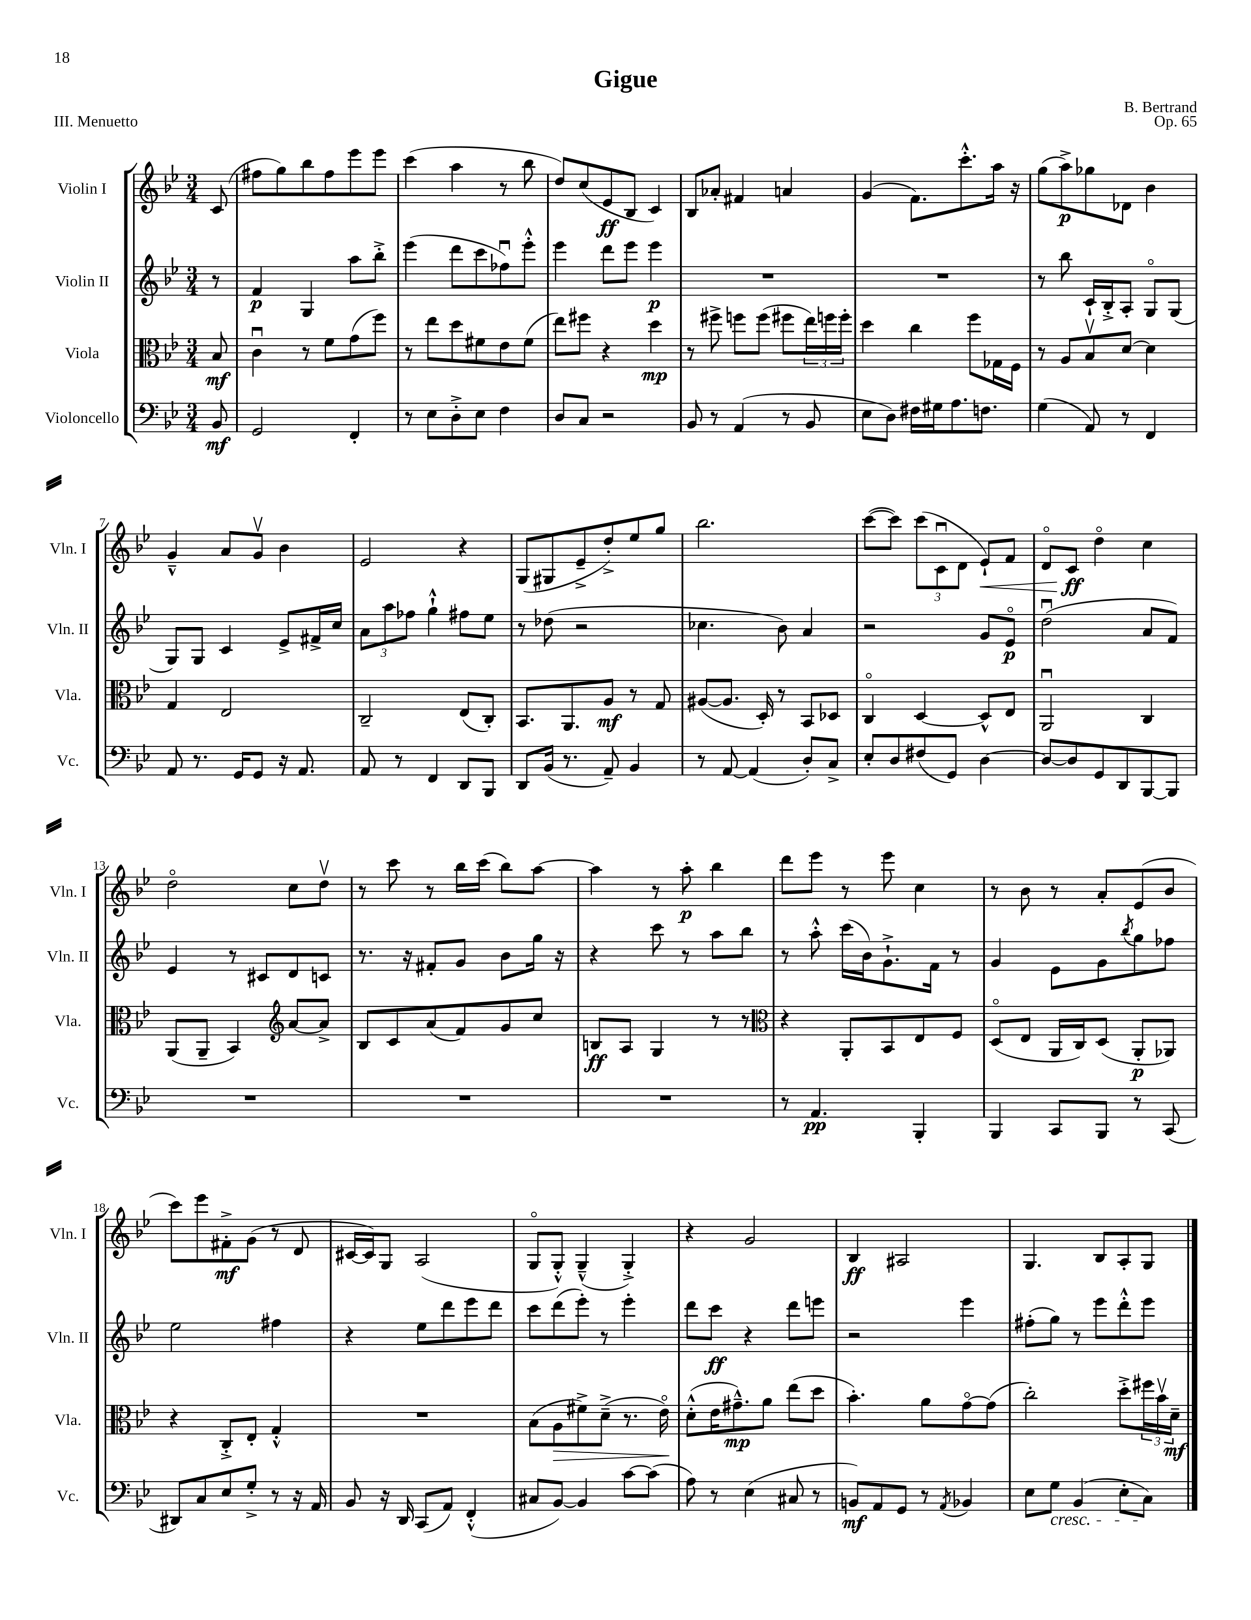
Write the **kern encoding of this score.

**kern	**dynam	**kern	**dynam	**kern	**dynam	**kern	**dynam
*part4	*part4	*part3	*part3	*part2	*part2	*part1	*part1
*staff4	*staff4	*staff3	*staff3	*staff2	*staff2	*staff1	*staff1
*I"Violoncello	*	*I"Viola	*	*I"Violin II	*	*I"Violin I	*
*I'Vc.	*	*I'Vla.	*	*I'Vln. II	*	*I'Vln. I	*
*clefF4	*	*clefC3	*	*clefG2	*	*clefG2	*
*k[b-e-]	*	*k[b-e-]	*	*k[b-e-]	*	*k[b-e-]	*
*M3/4	*	*M3/4	*	*M3/4	*	*M3/4	*
=	=	=	=	=	=	=	=
8BB-/	mf	8B-/	mf	8r	.	(8c/	.
=1	=1	=1	=1	=1	=1	=1	=1
2GG/	.	4cu\	.	4f/	p	8ff#X\L	.
.	.	.	.	.	.	8gg\)	.
.	.	8r	.	4G/	.	8bb-\	.
.	.	8f\L	.	.	.	8ff#\	.
4FF'/	.	(8g\	.	8aa\L	.	8eee-\	.
.	.	8ff\J)	.	8bb-'^\J	.	8eee-\J	.
=2	=2	=2	=2	=2	=2	=2	=2
8r	.	8r	.	(4eee-\	.	(4ccc\	.
8E-\L	.	8ee-\L	.	.	.	.	.
8D'^\	.	8dd\	.	8ddd\L	.	4aa\	.
8E-\J	.	8f#X\	.	8ccc\	.	.	.
4F\	.	8e-\	.	8ff-Xu\)	.	8r	.
.	.	(8f#\J	.	8eee-'^^\J	.	8bb-\	.
=3	=3	=3	=3	=3	=3	=3	=3
8D/L	.	8ee-\L)	.	4eee-\	.	8dd/L)	.
8C/J	.	8ff#X\J	.	.	.	(8cc/	.
2r	.	4r	.	8ddd\L	.	8e-/	ff
.	.	.	.	8eee-\J	.	8B-/J	.
.	.	4dd\	mp	4eee-\	p	4c/)	.
=4	=4	=4	=4	=4	=4	=4	=4
8BB-/	.	8r	.	2.r	.	8B-/L	.
8r	.	8ff#X^\	.	.	.	8a-X'/J	.
(4AA/	.	8ffn\L	.	.	.	4f#X/	.
.	.	(8ff\J	.	.	.	.	.
8r	.	8ff#X\L	.	.	.	4an/	.
8BB-/	.	24ee-\L)	.	.	.	.	.
.	.	24ffn\	.	.	.	.	.
.	.	24ff'\JJ	.	.	.	.	.
=5	=5	=5	=5	=5	=5	=5	=5
8E-\L	.	4dd\	.	2.r	.	(4g/	.
8D\J)	.	.	.	.	.	.	.
16F#X\LL	.	4cc\	.	.	.	8.f\L)	.
16G#X\J	.	.	.	.	.	.	.
8.A\	.	.	.	.	.	.	.
.	.	.	.	.	.	8.ccc'^^\	.
.	.	8ff\L	.	.	.	.	.
8.Fn\J	.	.	.	.	.	.	.
.	.	16G-X\L	.	.	.	16aa\Jk	.
.	.	16F\JJ	.	.	.	16r	.
=6	=6	=6	=6	=6	=6	=6	=6
(4G\	.	8r	.	8r	.	(8gg\L	.
.	.	8A/L	.	8bb-\	.	8aa^\)	p
8AA/)	.	8B-v/	.	16c`/LL	.	8gg-X\	.
.	.	.	.	16B-'^/J	.	.	.
8r	.	[8d/J	.	8A'/J	.	8d-X\J	.
4FF/	.	4d\]	.	8G/L	.	4b-\	.
.	.	.	.	(8G/J	.	.	.
!!LO:LB:g=z
=7	=7	=7	=7	=7	=7	=7	=7
8AA/	.	4G/	.	8G/L)	.	4g~^^/	.
8.r	.	.	.	8G/J	.	.	.
.	.	2E-/	.	4c/	.	8a/L	.
16GG/KL	.	.	.	.	.	.	.
8GG/J	.	.	.	.	.	8gv/J	.
16r	.	.	.	8e-^/L	.	4b-\	.
8.AA/	.	.	.	.	.	.	.
.	.	.	.	16f#X^/L	.	.	.
.	.	.	.	16cc/JJ	.	.	.
=8	=8	=8	=8	=8	=8	=8	=8
8AA/	.	2C~/	.	12a\L	.	2e-/	.
.	.	.	.	12aa\	.	.	.
8r	.	.	.	.	.	.	.
.	.	.	.	12ff-X\J	.	.	.
4FF/	.	.	.	4gg`^^\	.	.	.
8DD/L	.	(8E-/L	.	8ff#X\L	.	4r	.
8BBB-/J	.	8C'/J)	.	8ee-\J	.	.	.
=9	=9	=9	=9	=9	=9	=9	=9
8DD/L	.	8.BB-/L	.	8r	.	(8G/L	.
(16BB-/Jk	.	.	.	(8dd-X\	.	8G#X/	.
8.r	.	8.AA/	.	.	.	.	.
.	.	.	.	2r	.	8e-~^/	.
8AA~/)	.	8A/J	mf	.	.	8dd'^/)	.
4BB-/	.	8r	.	.	.	8ee-/	.
.	.	8G/	.	.	.	8gg/J	.
=10	=10	=10	=10	=10	=10	=10	=10
8r	.	([8A#X/L	.	4.cc-X\	.	2.bb-\	.
[8AA/	.	8.A#/J]	.	.	.	.	.
(4AA/]	.	.	.	.	.	.	.
.	.	16D'/)	.	.	.	.	.
.	.	8r	.	8b-\)	.	.	.
8D'/L)	.	8BB-/L	.	4a/	.	.	.
8C^/J	.	8D-X/J	.	.	.	.	.
=11	=11	=11	=11	=11	=11	=11	=11
8E-'/L	.	4C/	.	2r	.	([8ccc\L	.
8D/	.	.	.	.	.	8ccc\J])	.
(8F#X/	.	[4D/	.	.	.	(12ccc\L	.
.	.	.	.	.	.	12cu\	.
8GG/J)	.	.	.	.	.	.	.
.	.	.	.	.	.	12d\J	.
!	!	!	!	!	!	!	!LO:HP:b
[4D\	.	8D^^/L]	.	8g/L	.	8e-`/L)	<
.	.	8E-/J	.	8e-/J	p	8f/J	.
=12	=12	=12	=12	=12	=12	=12	=12
8D/L_	.	2AAu/	.	(2ddu\	.	8d/L	.
8D/]	.	.	.	.	.	8c/J	ff
8GG/	.	.	.	.	.	4dd\	[
8DD/	.	.	.	.	.	.	.
[8BBB-/	.	4C/	.	8a/L	.	4cc\	.
8BBB-/J]	.	.	.	8f/J)	.	.	.
!!LO:LB:g=z
=13	=13	=13	=13	=13	=13	=13	=13
2.r	.	(8AA/L	.	4e-/	.	2dd\	.
.	.	8AA~/J	.	.	.	.	.
.	.	4BB-/)	.	8r	.	.	.
.	.	.	.	8c#X/L	.	.	.
*	*	*clefG2	*	*	*	*	*
.	.	[8a/L	.	8d/	.	8cc\L	.
.	.	8a^/J]	.	8cn/J	.	8ddv\J	.
=14	=14	=14	=14	=14	=14	=14	=14
2.r	.	8B-/L	.	8.r	.	8r	.
.	.	8c/	.	.	.	8ccc\	.
.	.	.	.	16r	.	.	.
.	.	(8a/	.	8f#X'/L	.	8r	.
.	.	8f/)	.	8g/J	.	16bb-\LL	.
.	.	.	.	.	.	(16ccc\JJ	.
.	.	8g/	.	8b-\L	.	8bb-\L)	.
.	.	8cc/J	.	16gg\Jk	.	[8aa\J	.
.	.	.	.	16r	.	.	.
=15	=15	=15	=15	=15	=15	=15	=15
2.r	.	8Bn/L	ff	4r	.	4aa\]	.
.	.	8A/J	.	.	.	.	.
.	.	4G/	.	8ccc\	.	8r	.
.	.	.	.	8r	.	8aa'\	p
.	.	8r	.	8aa\L	.	4bb-\	.
.	.	8r	.	8bb-\J	.	.	.
=16	=16	=16	=16	=16	=16	=16	=16
*	*	*clefC3	*	*	*	*	*
8r	.	4r	.	8r	.	8ddd\L	.
4.AA/	pp	.	.	8aa'^^\	.	8eee-\J	.
.	.	8AA'/L	.	(16ccc\LL	.	8r	.
.	.	.	.	16b-\J)	.	.	.
.	.	8BB-/	.	8.g`^\	.	8eee-\	.
4BBB-'/	.	8E-/	.	.	.	4cc\	.
.	.	.	.	16f\Jk	.	.	.
.	.	8F/J	.	8r	.	.	.
=17	=17	=17	=17	=17	=17	=17	=17
4BBB-/	.	(8D/L	.	4g/	.	8r	.
.	.	8E-/J	.	.	.	8b-\	.
8CC/L	.	16AA/LL	.	8e-\L	.	8r	.
.	.	16C/J)	.	.	.	.	.
8BBB-/J	.	(8D/J	.	8g\	.	8a'/L	.
.	.	.	.	8qbb-/	.	.	.
8r	.	8AA'/L	p	8gg\	.	(8e-/	.
(8CC/	.	8AA-X/J)	.	8ff-X\J	.	8b-/J	.
!!LO:LB:g=z
=18	=18	=18	=18	=18	=18	=18	=18
8DD#X/L)	.	4r	.	2ee-\	.	8ccc\L)	.
8C/	.	.	.	.	.	8eee-\	.
8E-/	.	8C'^/L	.	.	.	8f#X'^\	mf
8G'^/J	.	8E-'/J	.	.	.	(8g\J	.
8r	.	4G'^^/	.	4ff#X\	.	8r	.
16r	.	.	.	.	.	8d/	.
16AA/	.	.	.	.	.	.	.
=19	=19	=19	=19	=19	=19	=19	=19
8BB-/	.	2.r	.	4r	.	[16c#X/LL	.
.	.	.	.	.	.	16c#/J])	.
16r	.	.	.	.	.	8G/J	.
16DD/	.	.	.	.	.	.	.
(8CC/L	.	.	.	8ee-\L	.	(2A/	.
8AA/J)	.	.	.	8ddd\	.	.	.
(4FF'^^/	.	.	.	8eee-\	.	.	.
.	.	.	.	8ddd\J	.	.	.
=20	=20	=20	=20	=20	=20	=20	=20
8C#X/L	.	(8B-\L	.	8ccc\L	.	8G/L	.
!	!	!	!LO:HP:b	!	!	!	!
[8BB-/J)	.	8A\	>	(8ddd\	.	8G'^^/J)	.
4BB-/]	.	8f#X^\)	.	8eee-'\J)	.	(4G~^^/	.
.	.	(8d~^\J	.	8r	.	.	.
[8c\L	.	8.r	.	4eee-'\	.	4G'^/)	.
(8c\J]	.	.	.	.	.	.	.
.	.	16e-\)	.	.	.	.	.
.	.	.	]	.	.	.	.
=21	=21	=21	=21	=21	=21	=21	=21
8A\)	.	(8d'^^\L	.	8ddd\L	.	4r	.
8r	.	16e-\K	.	8ccc\J	ff	.	.
.	.	8.g#X~^^\)	mp	.	.	.	.
(4E-\	.	.	.	4r	.	2g/	.
.	.	8a\J	.	.	.	.	.
8C#X/	.	(8ee-\L	.	8ddd\L	.	.	.
8r	.	8dd\J	.	8eeen\J	.	.	.
=22	=22	=22	=22	=22	=22	=22	=22
8BBn/L)	mf	4.b-'\)	.	2r	.	4B-/	ff
8AA/	.	.	.	.	.	.	.
8GG/J	.	.	.	.	.	2A#X/	.
8r	.	8a\L	.	.	.	.	.
8qAA/	.	.	.	.	.	.	.
4BB-X/	.	[8g\	.	4eee-\	.	.	.
.	.	(8g\J]	.	.	.	.	.
=23	=23	=23	=23	=23	=23	=23	=23
8E-\L	.	2cc'\)	.	(8ff#X'\L	.	4.G/	.
!LO:TX:b:i:t=cresc.	!	!	!	!	!	!	!
8G\J	.	.	.	8gg\J)	.	.	.
(4BB-/	.	.	.	8r	.	.	.
.	.	.	.	8eee-\L	.	8B-/L	.
8E-'\L	.	8dd'^\L	.	8ddd'^^\	.	8A'/	.
8C\J)	.	24ff#X\L	.	8eee-\J	.	8G/J	.
.	.	24b-v\	.	.	.	.	.
.	.	24d~\JJ	mf	.	.	.	.
==	==	==	==	==	==	==	==
*-	*-	*-	*-	*-	*-	*-	*-
